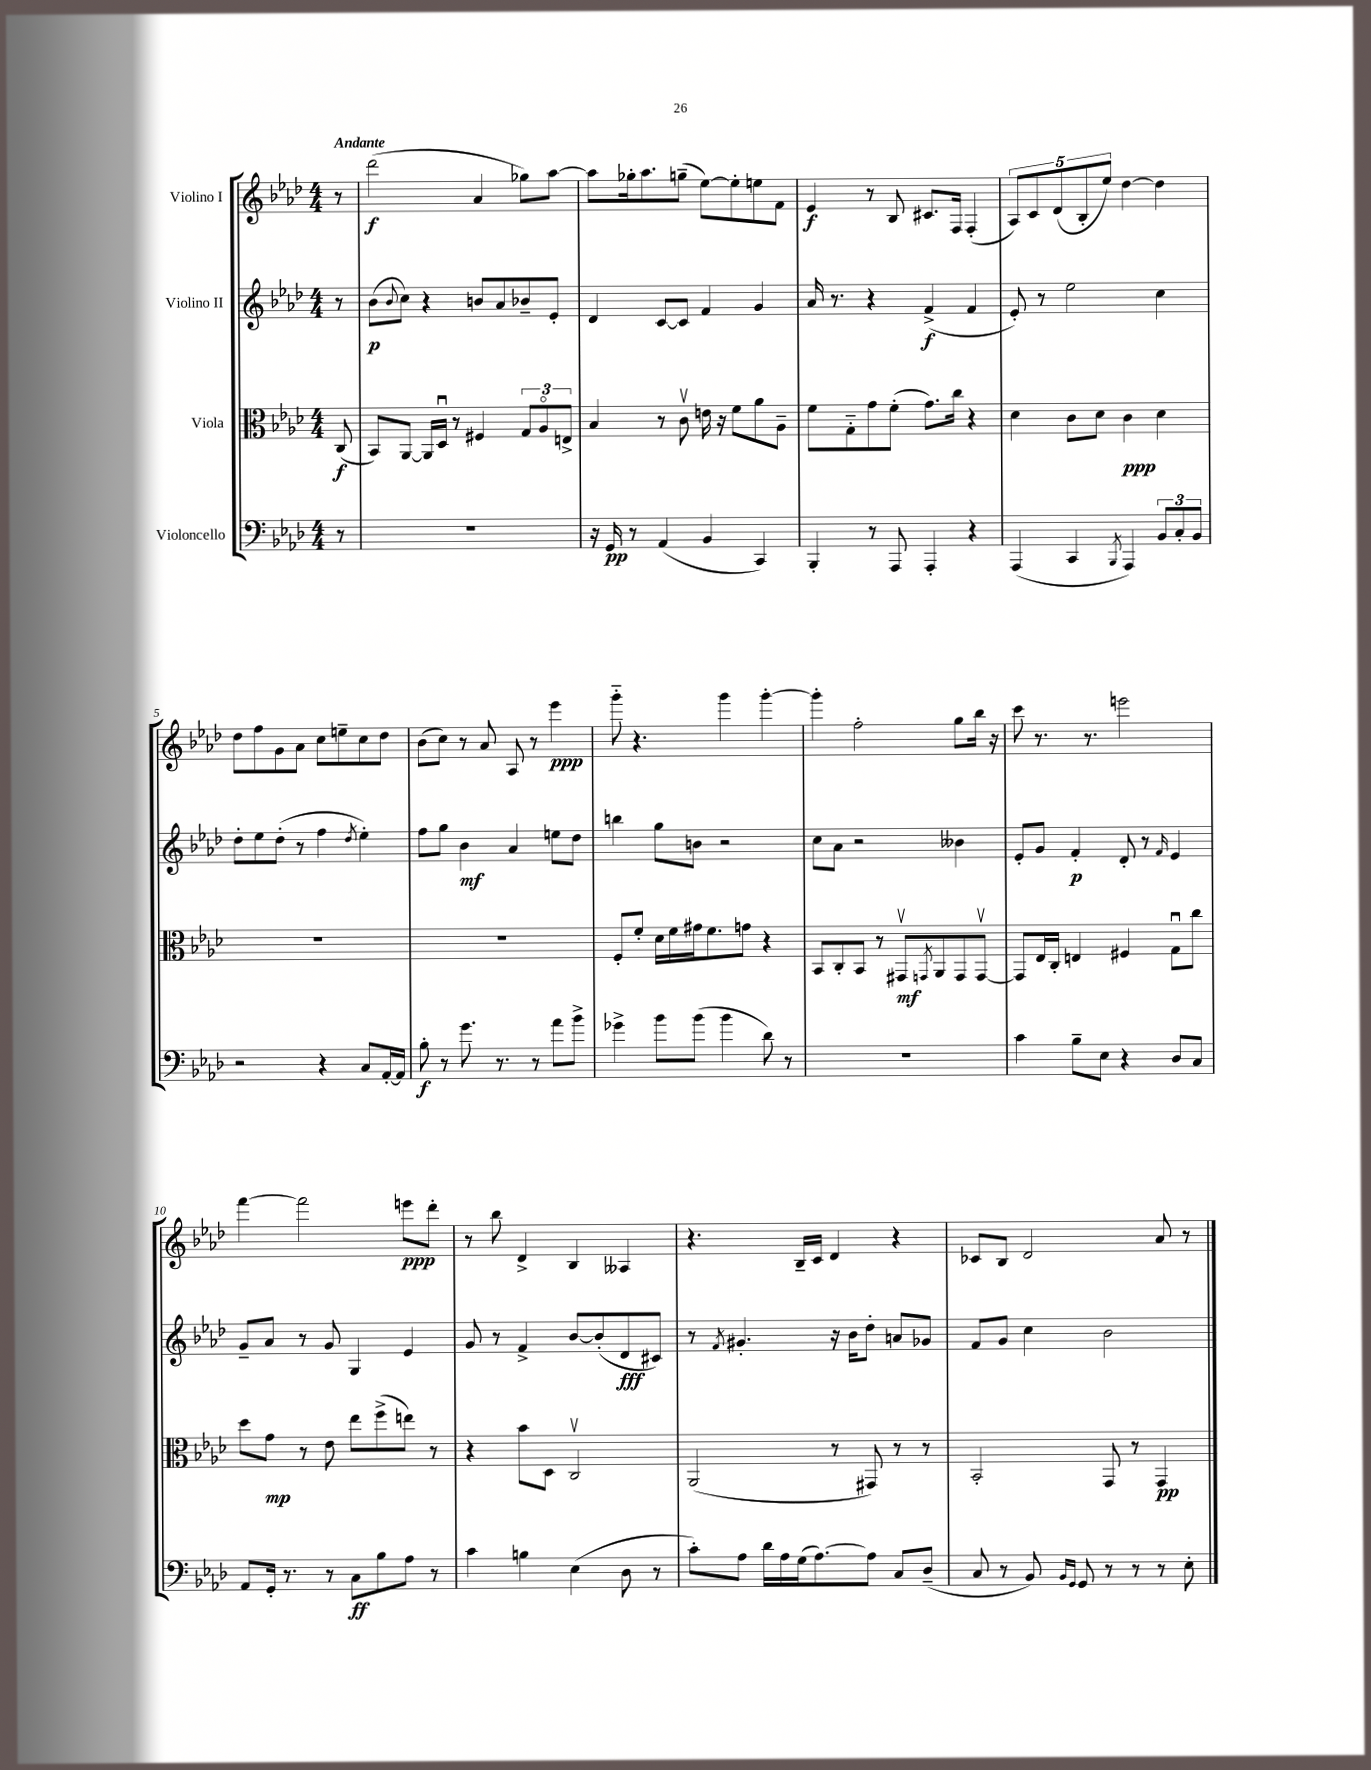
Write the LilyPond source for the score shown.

<<
\new StaffGroup <<
\new Staff = "s0" \with { instrumentName = "Violino I" } {
    \clef treble \key aes \major \numericTimeSignature \time 4/4 \partial 8 \tempo "Andante"
    r8 |
    des'''2\f( aes'4 ges''8) aes''8~ |
    aes''8 ges''16-. aes''8. g''8--( ees''8~) ees''8-. e''8 f'8 |
    ees'4\f r8 bes8 cis'8. f16 f4-.( |
    \tuplet 5/4 { aes8) c'8 des'8( bes8-. ees''8) } des''4~ des''4 |
    des''8 f''8 g'8 aes'8 c''8 e''8-- c''8 des''8 |
    bes'8( c''8) r8 aes'8 aes8 r8 ees'''4\ppp |
    g'''8-_ r4. g'''4 g'''4~-. |
    g'''4-. f''2-. g''8 bes''16 r16 |
    c'''8 r8. r8. e'''2 |
    f'''4~ f'''2 e'''8\ppp des'''8-. |
    r8 bes''8 des'4-> bes4 aeses4 |
    r4. bes16-- c'16 des'4 r4 |
    ces'8 bes8 des'2 aes'8 r8 \bar "|." |
}
\new Staff = "s1" \with { instrumentName = "Violino II" } {
    \clef treble \key aes \major \numericTimeSignature \time 4/4 \partial 8
    r8 |
    bes'8\p( \appoggiatura { bes'8 } c''8) r4 b'8 aes'8 bes'8-- ees'8-. |
    des'4 c'8~ c'8 f'4 g'4 |
    aes'16 r8. r4 f'4->\f( f'4 |
    ees'8-.) r8 ees''2 c''4 |
    des''8-. ees''8 des''8-.( r8 f''4 \acciaccatura { des''8 } ees''4-.) |
    f''8 g''8 bes'4\mf aes'4 e''8 des''8 |
    b''4 g''8 b'8 r2 |
    c''8 aes'8 r2 beses'4 |
    ees'8-. g'8 f'4-.\p des'8-. r8 \grace { f'16 } ees'4 |
    g'8-- aes'8 r8 g'8 g4 ees'4 |
    g'8 r8 f'4-> bes'8~ bes'8-.( des'8\fff cis'8) |
    r8 \acciaccatura { f'8 } gis'4.-. r16 bes'16 des''8-. a'8 ges'8 |
    f'8 g'8 c''4 bes'2 \bar "|." |
}
\new Staff = "s2" \with { instrumentName = "Viola" } {
    \clef alto \key aes \major \numericTimeSignature \time 4/4 \partial 8
    c8\f( |
    bes,8) aes,8~ aes,16 des16\downbow r8 fis4 \tuplet 3/2 { g8 aes8\flageolet e8-> } |
    bes4 r8 c'8\upbow e'16 r16 f'8 aes'8 aes8-- |
    f'8 g8-_ g'8 f'8-.( g'8.) c''16 r4 |
    des'4 c'8 des'8 c'4\ppp des'4 |
    R1 |
    R1 |
    f8-. f'8-. des'16 f'16 gis'16 f'8. g'8 r4 |
    bes,8 c8-. bes,8 r8 gis,8\upbow\mf \acciaccatura { g,8 } aes,8 g,8 g,8~\upbow |
    g,8 ees16 c16-. e4 fis4 g8\downbow c''8 |
    des''8 g'8\mp r8 ees'8 ees''8 f''8->( e''8) r8 |
    r4 bes'8 des8 c2\upbow |
    aes,2( r8 gis,8) r8 r8 |
    bes,2-. g,8 r8 g,4\pp \bar "|." |
}
\new Staff = "s3" \with { instrumentName = "Violoncello" } {
    \clef bass \key aes \major \numericTimeSignature \time 4/4 \partial 8
    r8 |
    R1 |
    r16 g,16\pp r8 aes,4( bes,4 c,4) |
    bes,,4-. r8 aes,,8 aes,,4-. r4 |
    aes,,4( c,4 \acciaccatura { bes,,8 } aes,,4) \tuplet 3/2 { bes,8 c8-. bes,8 } |
    r2 r4 c8 aes,16~-. aes,16 |
    bes8-.\f r8 g'8. r8. r8 aes'8 bes'8-> |
    ges'4-> bes'8 bes'8( bes'4 des'8) r8 |
    R1 |
    c'4 bes8-- ees8 r4 des8 c8 |
    aes,8 g,16-. r8. r8 c8\ff bes8 aes8 r8 |
    c'4 b4 ees4( des8 r8 |
    c'8-.) aes8 des'16 aes16 g16( aes8.~) aes8 c8 des8--( |
    c8 r8 bes,8) \grace { bes,16 g,16 } g,8 r8 r8 r8 ees8-. \bar "|." |
}
>>
>>
